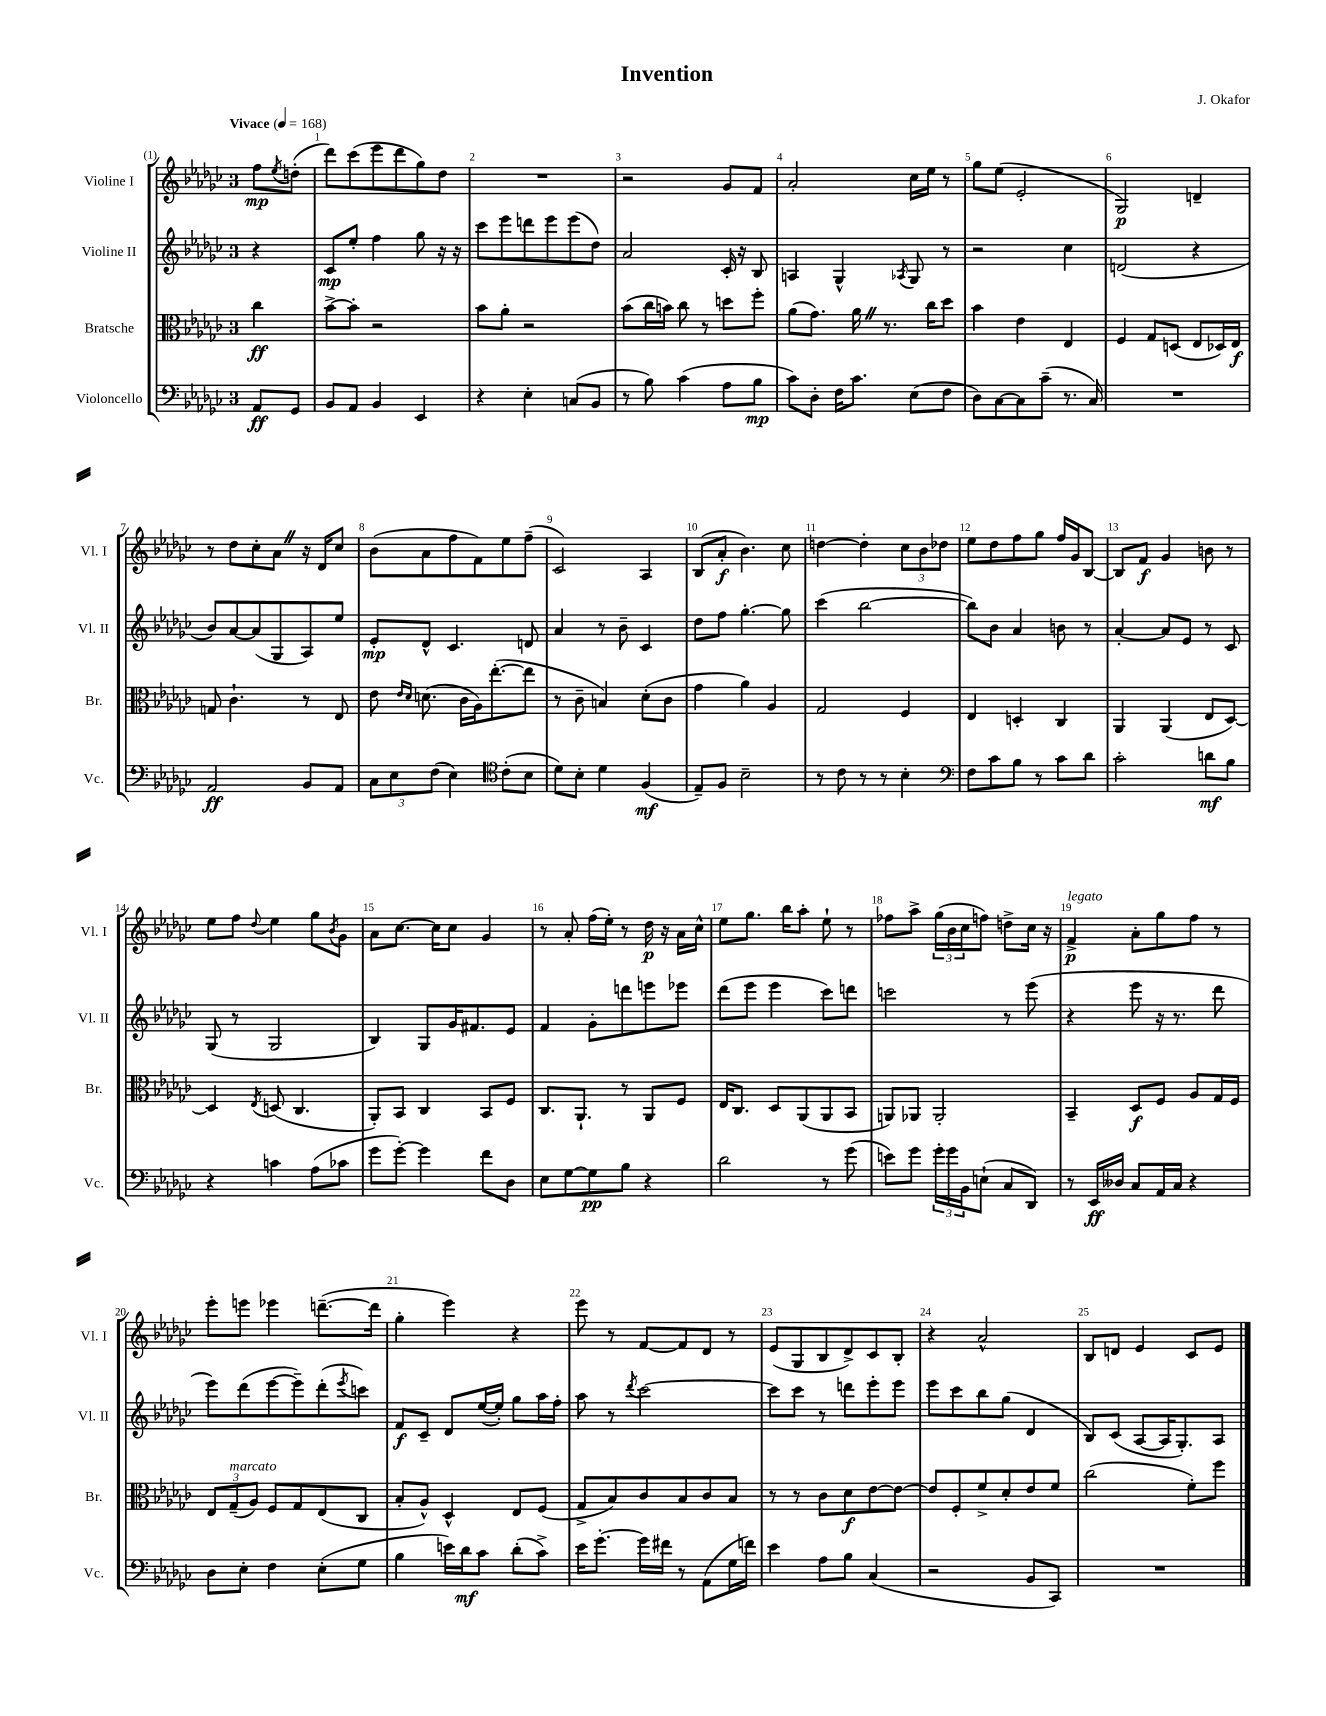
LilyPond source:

\header { title = "Invention" composer = "J. Okafor" }
<<
\new StaffGroup <<
\new Staff = "s0" \with { instrumentName = "Violine I" shortInstrumentName = "Vl. I" } {
    \clef treble \key ges \major \once \override Staff.TimeSignature.style = #'single-digit \time 3/4 \partial 4 \tempo "Vivace" 4 = 168
    f''8\mp \acciaccatura { ees''8 } d''8-.( |
    des'''8) ces'''8( ees'''8 des'''8 ges''8) des''8 |
    R2. |
    r2 ges'8 f'8 |
    aes'2-. ces''16 ees''16 r8 |
    ges''8 ees''8( ees'2-. |
    ges2\p) d'4-- |
    r8 des''8 ces''8-. aes'8 \once \override BreathingSign.text = \markup { \musicglyph "scripts.caesura.straight" } \breathe r16 des'16 ces''8 |
    bes'8( aes'8 f''8 f'8) ees''8 f''8--( |
    ces'2) aes4 |
    bes8( aes'8-.\f bes'4.) ces''8 |
    d''4~ d''4-. \tuplet 3/2 { ces''8 bes'8 des''8 } |
    ees''8 des''8 f''8 ges''8 f''16 ges'16 bes8~ |
    bes8 f'8\f ges'4 b'8 r8 |
    ees''8 f''8 \appoggiatura { des''8 } ees''4 ges''8 \acciaccatura { bes'8 } ges'8 |
    aes'8 ces''8.~ ces''16 ces''8 ges'4 |
    r8 aes'8-. f''16( ees''16-.) r8 des''16\p r16 aes'16 ces''16-^ |
    ees''8 ges''8. bes''16 aes''8-. ees''8-! r8 |
    fes''8 aes''8-> \tuplet 3/2 { ges''16( bes'16 ces''16 } f''8) d''8-> ces''16 r16 |
    f'4->\p^\markup { \italic "legato" } aes'8-. ges''8 f''8 r8 |
    ees'''8-. e'''8 ees'''4 d'''8.~--( d'''16 |
    ges''4-. ees'''4) r4 |
    ees'''8 r8 f'8~ f'8 des'8 r8 |
    ees'8( ges8 bes8 des'8->) ces'8 bes8-. |
    r4 aes'2-^ |
    bes8 d'8 ees'4 ces'8 ees'8 \bar "|." |
}
\new Staff = "s1" \with { instrumentName = "Violine II" shortInstrumentName = "Vl. II" } {
    \clef treble \key ges \major \once \override Staff.TimeSignature.style = #'single-digit \time 3/4 \partial 4
    r4 |
    ces'8\mp ees''8-. f''4 ges''8 r16 r16 |
    ces'''8 ees'''8 d'''8 ees'''8 ees'''8( des''8) |
    aes'2 ces'16-. r16 bes8 |
    a4 ges4-^ \acciaccatura { aes8 } ges8 r8 |
    r2 ces''4 |
    d'2( r4 |
    bes'8) aes'8~ aes'8( ges8 aes8) ees''8 |
    ees'8-.\mp des'8-^ ces'4. d'8 |
    aes'4 r8 bes'8-- ces'4 |
    des''8 f''8 ges''4.~-. ges''8 |
    ces'''4( bes''2~ |
    bes''8) bes'8 aes'4 b'8 r8 |
    aes'4~-. aes'8 ees'8 r8 ces'8 |
    ges8( r8 ges2 |
    bes4) ges8 ges'16 fis'8. ees'8 |
    f'4 ges'8-. d'''8 e'''8 ees'''8 |
    des'''8( ees'''8 ees'''4 ces'''8) d'''8 |
    c'''2 r8 ees'''8( |
    r4 ees'''8 r16 r8. des'''8 |
    ees'''8) des'''8( ees'''8~ ees'''8--) des'''8-.( \acciaccatura { ees'''8 } c'''8) |
    f'8\f ces'8-- des'8 ees''16~( ees''16-.) ges''8 aes''16 f''16-. |
    aes''8 r8 \acciaccatura { des'''8 } ces'''2~ |
    ces'''8 ces'''8 r8 d'''8 ees'''8-. ees'''8 |
    ees'''8 ces'''8 bes''8 ges''8( des'4 |
    bes8) ces'8( aes8~ aes16 ges8.-.) aes8 \bar "|." |
}
\new Staff = "s2" \with { instrumentName = "Bratsche" shortInstrumentName = "Br." } {
    \clef alto \key ges \major \once \override Staff.TimeSignature.style = #'single-digit \time 3/4 \partial 4
    ces''4\ff |
    bes'8~-> bes'8-. r2 |
    bes'8 aes'8-. r2 |
    bes'8( ces''16 b'16) ces''8 r8 d''8 f''8-. |
    aes'8( ges'8.) aes'16 \once \override BreathingSign.text = \markup { \musicglyph "scripts.caesura.straight" } \breathe r8. ces''16 des''8 |
    bes'4 ees'4 ees4 |
    f4 ges8 d8( ees8 des16) ees16\f |
    g8 ces'4.-! r8 ees8 |
    ees'8 \grace { ees'16 des'16 } d'8.( ces'16 aes16) ees''8.~-.( ees''8 |
    r8 ces'8-- b4) des'8-.( ces'8 |
    ges'4 aes'4) aes4 |
    ges2 f4 |
    ees4 d4-. ces4 |
    aes,4 aes,4( ees8 des8~) |
    des4 \acciaccatura { ees8 } d8( ces4. |
    aes,8-.) bes,8 ces4 bes,8 f8 |
    ces8. aes,8.-! r8 aes,8 f8 |
    ees16 ces8. des8 aes,8( aes,8 bes,8 |
    a,8) aes,8 aes,2-. |
    bes,4-- des8\f f8 aes8 ges16 f16 |
    \tuplet 3/2 { ees8 ges8--^\markup { \italic "marcato" }( aes8) } f8 ges8 ees8( ces8 |
    bes8-. aes8-^) des4-^ ees8 f8( |
    ges8-> bes8) ces'8 bes8 ces'8 bes8 |
    r8 r8 ces'8 des'8\f ees'8~ ees'8~ |
    ees'8 f8-. f'8-> des'8-. ees'8 f'8 |
    ces''2( f'8-.) f''8 \bar "|." |
}
\new Staff = "s3" \with { instrumentName = "Violoncello" shortInstrumentName = "Vc." } {
    \clef bass \key ges \major \once \override Staff.TimeSignature.style = #'single-digit \time 3/4 \partial 4
    aes,8\ff ges,8 |
    bes,8 aes,8 bes,4 ees,4 |
    r4 ees4-. c8( bes,8 |
    r8 bes8) ces'4( aes8 bes8\mp |
    ces'8) des8-. f16 ces'8. ees8( f8 |
    des8) ces8~ ces8 ces'8--( r8. ces16) |
    R2. |
    aes,2\ff bes,8 aes,8 |
    \tuplet 3/2 { ces8 ees8 f8( } ees4) \clef tenor ces'8-.( bes8 |
    des'8) bes8-. des'4 f4\mf( |
    ees8--) f8 bes2-- |
    r8 ces'8 r8 r8 bes4-. |
    \clef bass f8 ces'8 bes8 r8 ces'8 des'8 |
    ces'2-. d'8\mf bes8 |
    r4 c'4 aes8( ces'8 |
    ges'8 ges'8~-.) ges'4 f'8 des8 |
    ees8 ges8~ ges8\pp bes8 r4 |
    des'2 r8 ges'8( |
    e'8) ges'8 \tuplet 3/2 { ges'16-. ges'16 bes,16 } e8-!( ces8 des,8) |
    r8 ees,16\ff deses16 ces8 aes,16 ces16 r4 |
    des8 ees8-. f4 ees8-.( ges8 |
    bes4 e'16) des'16\mf ces'8 des'8-.( ces'8->) |
    ees'16 ges'8.~-. ges'16 fis'16 r8 aes,8( ges16 f'16) |
    ees'4 aes8 bes8 ces4( |
    r2 bes,8 ces,8) |
    R2. \bar "|." |
}
>>
>>
\layout { \context { \Score \override BarNumber.break-visibility = ##(#f #t #t) barNumberVisibility = #all-bar-numbers-visible } }
